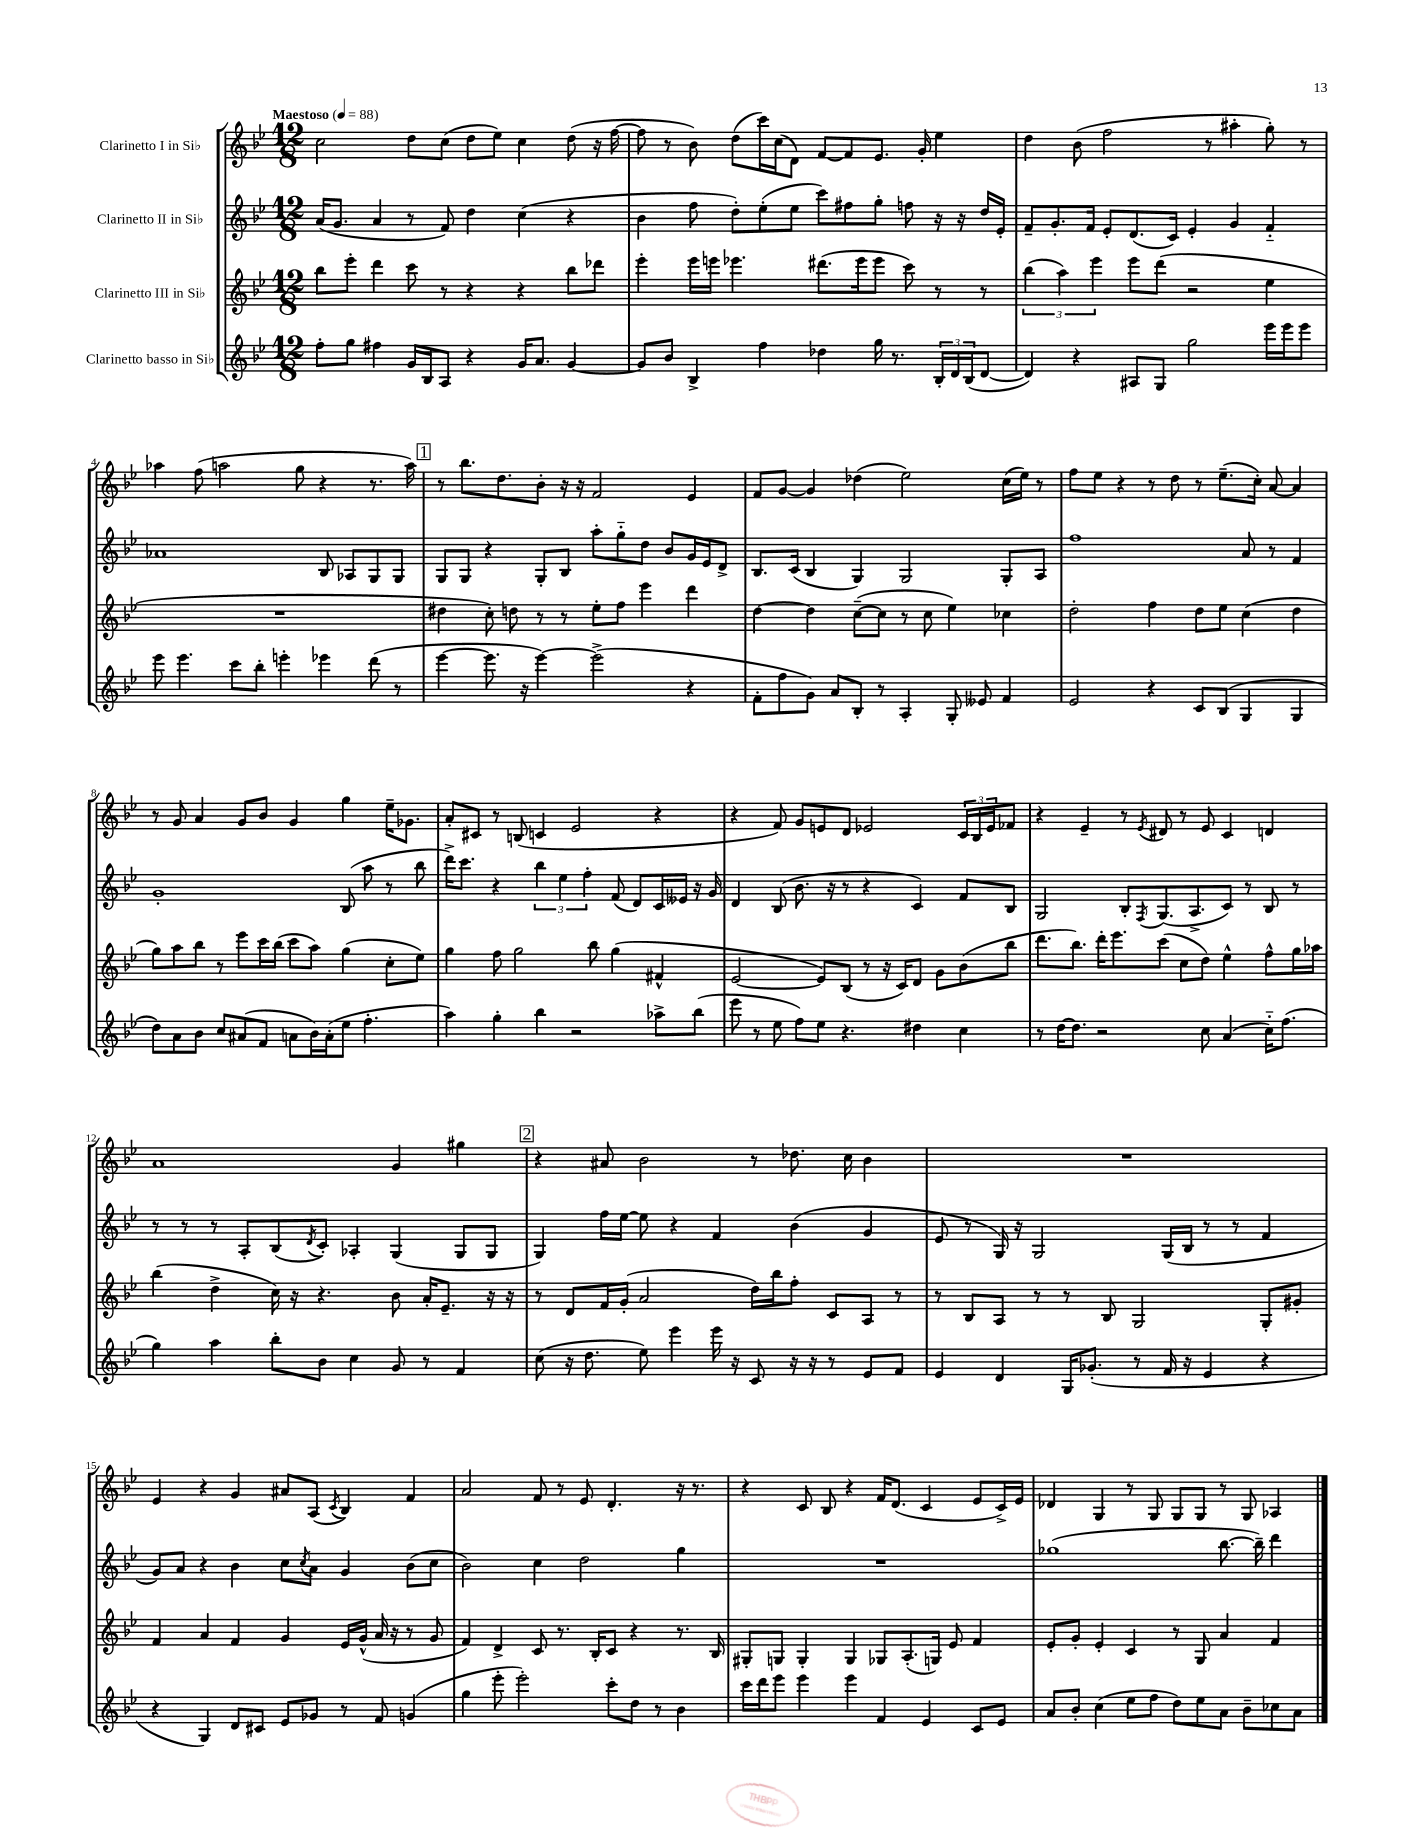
<<
\new StaffGroup <<
\new Staff = "s0" \with { instrumentName = "Clarinetto I in Sib" } {
    \clef treble \key bes \major \numericTimeSignature \time 12/8 \tempo "Maestoso" 4 = 88
    c''2 d''8 c''8( d''8 ees''8) c''4 d''8( r16 f''16~ |
    f''8 r8 bes'8) d''8( c'''16) c''16( d'8) f'8~ f'8 ees'8. g'16-. ees''4 |
    d''4 bes'8( f''2 r8 ais''4-. g''8-.) r8 |
    aes''4 f''8( a''2 g''8 r4 r8. a''16) |
    \mark \markup { \box "1" } r8 bes''8. d''8. bes'8-. r16 r16 f'2 ees'4 |
    f'8 g'8~ g'4 des''4( ees''2) c''16( ees''16) r8 |
    f''8 ees''8 r4 r8 d''8 r8 ees''8.--( c''16-.) a'8~ a'4 |
    r8 g'8 a'4 g'8 bes'8 g'4 g''4 ees''16-- ges'8. |
    a'8-. cis'8 r8 b8( c'4 ees'2 r4 |
    r4 f'8) g'8 e'8 d'8 ees'2 \tuplet 3/2 { c'16 bes16 ees'16 } fes'8 |
    r4 ees'4-- r8 \acciaccatura { ees'8 } dis'8 r8 ees'8 c'4 d'4 |
    a'1 g'4 gis''4 |
    \mark \markup { \box "2" } r4 ais'8 bes'2 r8 des''8. c''16 bes'4 |
    R1. |
    ees'4 r4 g'4 ais'8 a8( \acciaccatura { c'8 } bes4) f'4 |
    a'2 f'8 r8 ees'8 d'4.-. r16 r8. |
    r4 c'8 bes8 r4 f'16 d'8.( c'4 ees'8 c'16->) ees'16 |
    des'4 g4 r8 g8 g8 g8 r8 g8 aes4 \bar "|." |
}
\new Staff = "s1" \with { instrumentName = "Clarinetto II in Sib" } {
    \clef treble \key bes \major \numericTimeSignature \time 12/8
    a'16( g'8. a'4 r8 f'8) d''4 c''4( r4 |
    bes'4 f''8 d''8-.) ees''8-.( ees''8 c'''8) fis''8 g''8-. f''8 r16 r16 d''16 ees'16-. |
    f'8-- g'8.-. f'16 ees'8-. d'8.( c'16) ees'4-. g'4 f'4-_ |
    aes'1 bes8 aes8 g8 g8 |
    \mark \markup { \box "1" } g8 g8 r4 g8-. bes8 a''8-. g''8-_ d''8 bes'8 g'16 ees'16 d'8-> |
    bes8. c'16( bes4 g4) g2 g8-. a8 |
    f''1 a'8 r8 f'4 |
    g'1-. bes8( a''8 r8 bes''8 |
    d'''16->) c'''8. r4 \tuplet 3/2 { bes''4 ees''4 f''4-. } f'8( d'8) c'16 eeses'16 r16 g'16 |
    d'4 bes8( bes'8. r16 r8 r4 c'4) f'8 bes8 |
    g2 bes8-. \acciaccatura { f8 } g8.( a8.-> c'8) r8 bes8 r8 |
    r8 r8 r8 a8-. bes8( \acciaccatura { d'8 } c'8-.) aes4-. g4( g8 g8 |
    \mark \markup { \box "2" } g4) f''16 ees''16~ ees''8 r4 f'4 bes'4( g'4 |
    ees'8 r8 g16) r16 g2 g16( bes16 r8 r8 f'4 |
    g'8) a'8 r4 bes'4 c''8 \acciaccatura { c''8 } a'8 g'4 bes'8( c''8 |
    bes'2) c''4 d''2 g''4 |
    R1. |
    ges''1( bes''8.~ bes''16--) d'''4 \bar "|." |
}
\new Staff = "s2" \with { instrumentName = "Clarinetto III in Sib" } {
    \clef treble \key bes \major \numericTimeSignature \time 12/8
    bes''8 ees'''8-. d'''4 c'''8 r8 r4 r4 bes''8 des'''8 |
    ees'''4-. ees'''16 e'''16 ees'''4. dis'''8.( ees'''16 ees'''8 c'''8) r8 r8 |
    \tuplet 3/2 { bes''4( a''4) ees'''4 } ees'''8 d'''8( r2 ees''4 |
    R1. |
    \mark \markup { \box "1" } dis''4 c''8-.) d''8 r8 r8 ees''8-. f''8 ees'''4 d'''4 |
    d''4~ d''4 c''8~--( c''8 r8 c''8 ees''4) ces''4 |
    d''2-. f''4 d''8 ees''8 c''4( d''4 |
    g''8) a''8 bes''8 r8 ees'''8 c'''16 bes''16( c'''8 a''8) g''4( c''8-. ees''8) |
    g''4 f''8 g''2 bes''8 g''4( fis'4-^ |
    ees'2~ ees'8) bes8( r8 r16 c'16) d'8 g'8 bes'8( bes''8 |
    d'''8. bes''8.) d'''16-. ees'''8. c'''8( c''8 d''8) ees''4-^ f''8-^ g''16 aes''16 |
    bes''4( d''4-> c''16) r16 r4. bes'8 a'16-. ees'8.-- r16 r16 |
    \mark \markup { \box "2" } r8 d'8 f'16 g'16-.( a'2 d''16) bes''16 f''8-. c'8 a8 r8 |
    r8 bes8 a8 r8 r8 bes8 g2 g8-. gis'8-. |
    f'4 a'4 f'4 g'4 ees'16 g'16-^( a'16 r16 r8 g'8 |
    f'4) d'4-> c'8 r8. bes16-. c'8 r4 r8. bes16 |
    gis8-. g8 g4-. g4 ges8 a8.-.( g16) ees'8 f'4 |
    ees'8-. g'8-. ees'4-. c'4 r8 g8 a'4 f'4 \bar "|." |
}
\new Staff = "s3" \with { instrumentName = "Clarinetto basso in Sib" } {
    \clef treble \key bes \major \numericTimeSignature \time 12/8
    f''8-. g''8 fis''4 g'16 bes16 a8 r4 g'16 a'8. g'4~ |
    g'8 bes'8 bes4-> f''4 des''4 g''16 r8. \tuplet 3/2 { bes16-. d'16 bes16( } d'8~ |
    d'4) r4 ais8 g8 g''2 ees'''16 ees'''16 ees'''8 |
    ees'''8 ees'''4. c'''8 bes''8-. e'''4-. ees'''4 d'''8( r8 |
    \mark \markup { \box "1" } ees'''4~ ees'''8. r16 ees'''4~) ees'''2->( r4 |
    f'8-. f''8 g'8) a'8 bes8-. r8 a4-. g8-. eeses'8 f'4 |
    ees'2 r4 c'8 bes8( g4 g4 |
    d''8) a'8 bes'8 c''8 ais'8( f'8 a'8 bes'16) a'16-.( ees''8 f''4.-. |
    a''4) g''4-. bes''4 r2 aes''8-> bes''8( |
    ees'''8 r8 ees''8 f''8) ees''8 r4. dis''4 c''4 |
    r8 d''16~ d''8. r2 c''8 a'4( c''16-_) f''8.( |
    g''4) a''4 bes''8-. bes'8 c''4 g'8 r8 f'4 |
    \mark \markup { \box "2" } c''8( r16 d''8. ees''8) ees'''4 ees'''16 r16 c'8 r16 r16 r8 ees'8 f'8 |
    ees'4 d'4 g16 ges'8.-.( r8 f'16 r16 ees'4 r4 |
    r4 g4) d'8 cis'8 ees'8 ges'8 r8 f'8 g'4( |
    g''4 ees'''8-. ees'''2-.) c'''8-. d''8 r8 bes'4 |
    c'''16 d'''16 ees'''8 ees'''4 ees'''4 f'4 ees'4 c'8 ees'8 |
    a'8 bes'8-. c''4( ees''8 f''8 d''8) ees''8 a'8 bes'8-- ces''8 a'8 \bar "|." |
}
>>
>>
